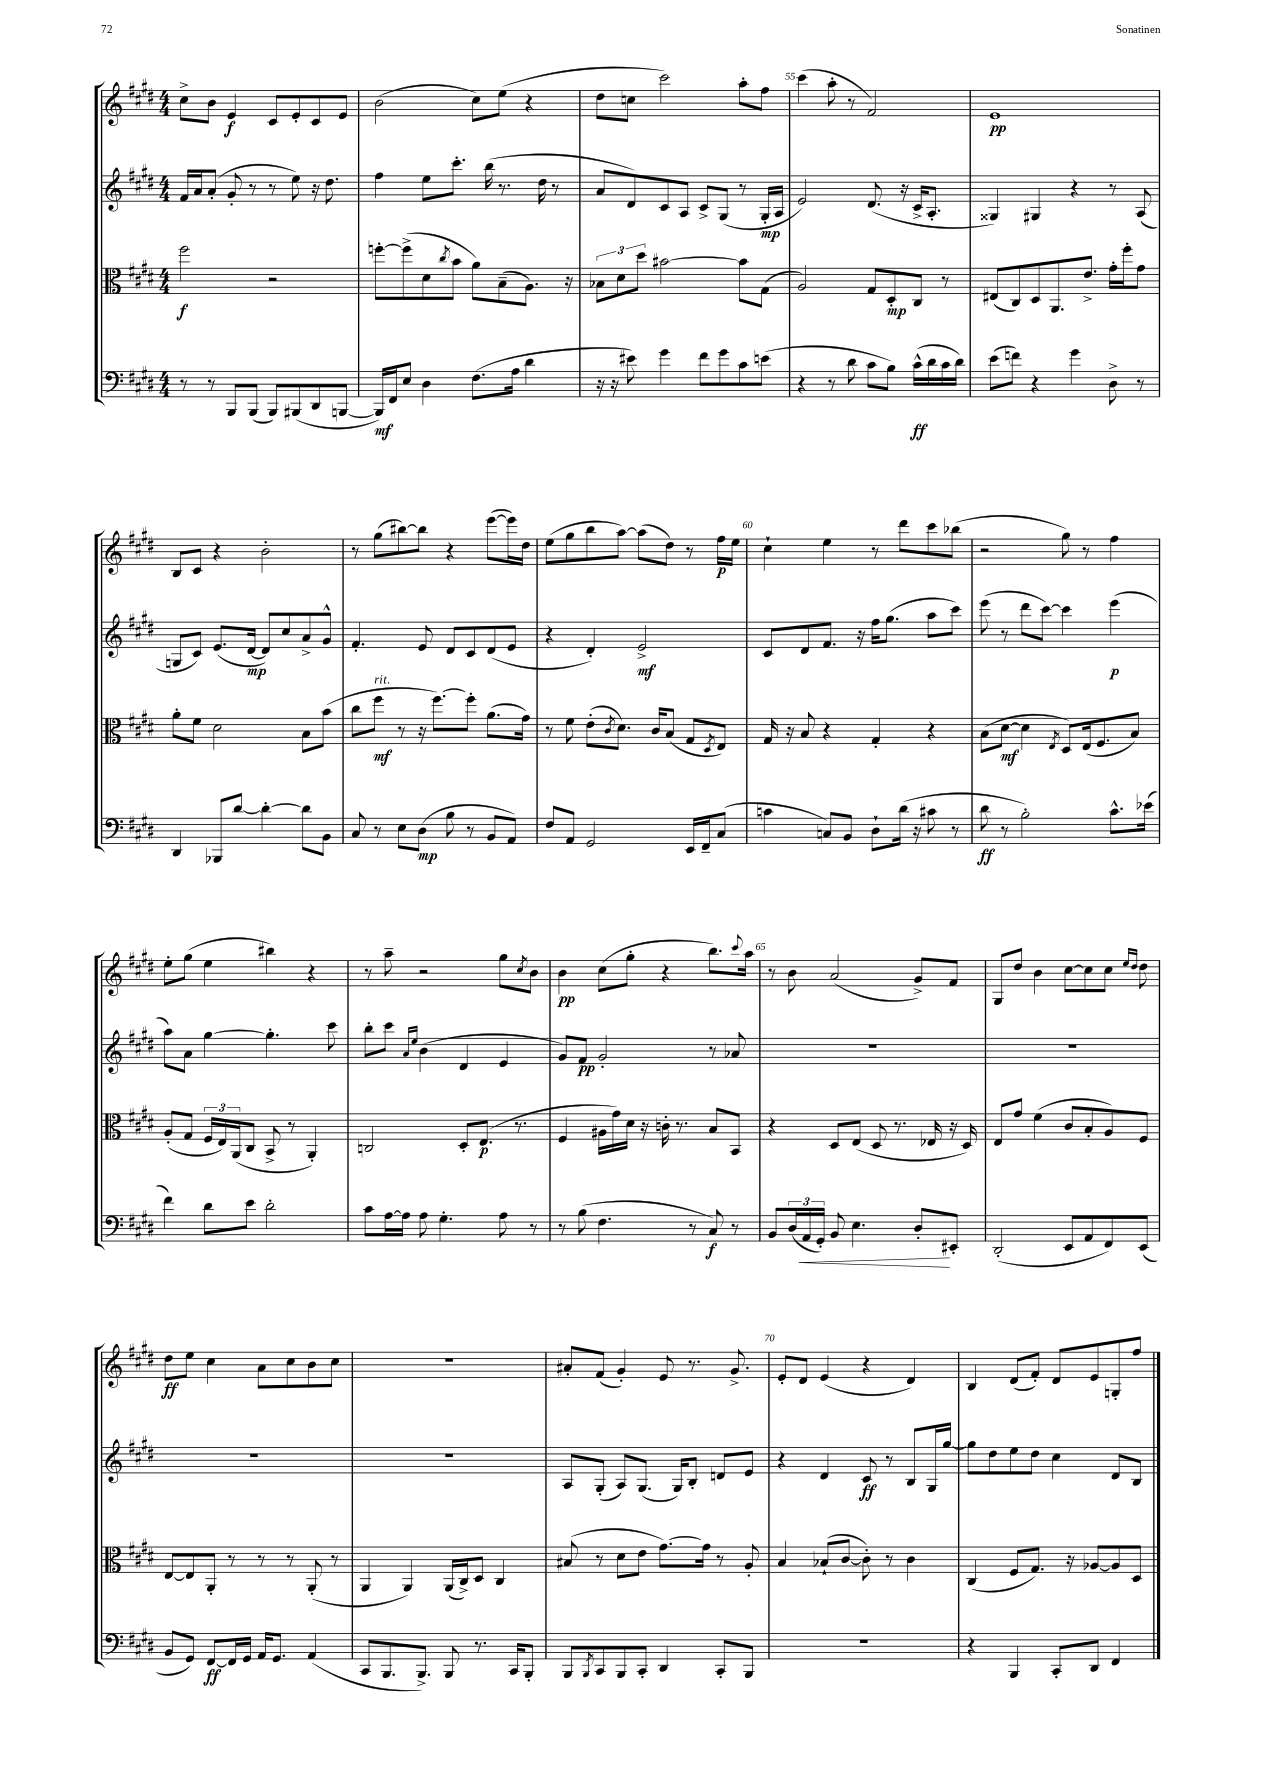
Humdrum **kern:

**kern	**dynam	**kern	**dynam	**kern	**dynam	**kern	**dynam
*part4	*part4	*part3	*part3	*part2	*part2	*part1	*part1
*staff4	*staff4	*staff3	*staff3	*staff2	*staff2	*staff1	*staff1
*clefF4	*	*clefC3	*	*clefG2	*	*clefG2	*
*k[f#c#g#d#]	*	*k[f#c#g#d#]	*	*k[f#c#g#d#]	*	*k[f#c#g#d#]	*
*M4/4	*	*M4/4	*	*M4/4	*	*M4/4	*
=52	=52	=52	=52	=52	=52	=52	=52
8r	.	2ff#\	f	16f#/LL	.	8cc#^\L	.
.	.	.	.	16a/J	.	.	.
8r	.	.	.	(8a'/J	.	8b\J	.
8BBB/L	.	.	.	8g#'/	.	4e/	f
(8BBB/J	.	.	.	8r	.	.	.
8BBB/L)	.	2r	.	8r	.	8c#/L	.
(8BBB#X/	.	.	.	8ee\)	.	8e'/	.
8DD#/	.	.	.	16r	.	8c#/	.
.	.	.	.	8.dd#\	.	.	.
[8BBBn/J	.	.	.	.	.	8e/J	.
=53	=53	=53	=53	=53	=53	=53	=53
16BBB/LL])	mf	[8ffn'\L	.	4ff#\	.	(2b\	.
16FF#/J	.	.	.	.	.	.	.
8E/J	.	(8ff^\]	.	.	.	.	.
4D#\	.	8d#\	.	8ee\L	.	.	.
.	.	8qcc#/	.	.	.	.	.
.	.	8b\J	.	8.ccc#'\J	.	.	.
(8.F#\L	.	8a\L)	.	.	.	8cc#\L)	.
.	.	.	.	(16bb\	.	.	.
.	.	(8B~\	.	8.r	.	(8ee\J	.
16A\Jk	.	.	.	.	.	.	.
4d#\	.	8.A\J)	.	.	.	4r	.
.	.	.	.	16dd#\	.	.	.
.	.	.	.	8r	.	.	.
.	.	16r	.	.	.	.	.
=54	=54	=54	=54	=54	=54	=54	=54
16r	.	12B-X\L	.	8a/L	.	8dd#\L	.
16r	.	.	.	.	.	.	.
.	.	12d#\	.	.	.	.	.
8e#X\)	.	.	.	8d#/)	.	8ccn\J	.
.	.	12dd#\J	.	.	.	.	.
4g#\	.	[2b#X\	.	8c#/	.	2ccc#\)	.
.	.	.	.	8A/J	.	.	.
8f#\L	.	.	.	8c#^/L	.	.	.
8g#\	.	.	.	(8G#/J	.	.	.
8c#\	.	8b#\L]	.	8r	.	8aa'\L	.
(8en\J	.	(8G#\J	.	16G#'/LL	mp	8ff#\J	.
.	.	.	.	16A/JJ	.	.	.
=55	=55	=55	=55	=55	=55	=55	=55
4r	.	2A/)	.	2e/)	.	(4ccc#\	.
8r	.	.	.	.	.	8aa'\	.
8d#\	.	.	.	.	.	8r	.
8c#\L	.	8G#/L	.	(8.d#/	.	2f#/)	.
8B\J)	.	8D#'/	mp	.	.	.	.
.	.	.	.	16r	.	.	.
(16c#^^\LL	ff	8C#/J	.	16c#^/KL	.	.	.
16d#\	.	.	.	8.A'/J	.	.	.
16c#\	.	8r	.	.	.	.	.
16d#\JJ)	.	.	.	.	.	.	.
=56	=56	=56	=56	=56	=56	=56	=56
(8e\L	.	(8E#X/L	.	4G##X/)	.	1e	pp
8fn\J)	.	8C#/)	.	.	.	.	.
4r	.	8D#/	.	4G#X/	.	.	.
.	.	8.AA/	.	.	.	.	.
4g#\	.	.	.	4r	.	.	.
.	.	8.e^/J	.	.	.	.	.
8D#^\	.	16g#'\LL	.	8r	.	.	.
.	.	16ff#'\J	.	.	.	.	.
8r	.	8g#\J	.	(8A/	.	.	.
!!LO:LB:g=z
=57	=57	=57	=57	=57	=57	=57	=57
4DD#/	.	8a'\L	.	8Gn/L	.	8B/L	.
.	.	8f#\J	.	8c#/J)	.	8c#/J	.
8BBB-X/L	.	2d#\	.	(8.e/L	.	4r	.
[8d#/J	.	.	.	.	.	.	.
.	.	.	.	[16d#/Jk	mp	.	.
4d#'\_	.	.	.	8d#/L])	.	2b'\	.
.	.	.	.	8cc#/	.	.	.
8d#\L]	.	8B\L	.	8a^/	.	.	.
8BB\J	.	(8b\J	.	8g#^^/J	.	.	.
=58	=58	=58	=58	=58	=58	=58	=58
8C#/	.	8cc#\L	.	4.f#'/	.	8r	.
!	!	!LO:TX:a:i:t=rit.	!	!	!	!	!
8r	.	8ff#\J	mf	.	.	(8gg#\L	.
8E\L	.	8r	.	.	.	[8bb#X\)	.
(8D#\J	mp	16r	.	8e/	.	8bb#\J]	.
.	.	[8.ff#\L)	.	.	.	.	.
8B\	.	.	.	8d#/L	.	4r	.
8r	.	8ff#'\J]	.	8c#/	.	.	.
8BB/L	.	(8.a\L	.	(8d#/	.	([8eee\L	.
8AA/J)	.	.	.	8e/J	.	16eee\L])	.
.	.	16g#\Jk)	.	.	.	16dd#\JJ	.
=59	=59	=59	=59	=59	=59	=59	=59
8F#/L	.	8r	.	4r	.	(8ee\L	.
8AA/J	.	8f#\	.	.	.	8gg#\	.
2GG#/	.	(8e'\L	.	4d#'/)	.	8bb\	.
.	.	8qc#/	.	.	.	.	.
.	.	8.d#\J)	.	.	.	[8aa\J)	.
.	.	.	.	2e^/	mf	(8aa\L]	.
.	.	16c#/KL	.	.	.	.	.
.	.	(8B/J	.	.	.	8dd#\J)	.
16EE/LL	.	8G#/L	.	.	.	8r	.
16FF#~/J	.	.	.	.	.	.	.
.	.	8qD#/	.	.	.	.	.
(8C#/J	.	8E/J)	.	.	.	16ff#\LL	p
.	.	.	.	.	.	16ee\JJ	.
=60	=60	=60	=60	=60	=60	=60	=60
4cn\	.	16G#/	.	8c#/L	.	4cc#`\	.
.	.	16r	.	.	.	.	.
.	.	8B/	.	8d#/	.	.	.
8Cn/L)	.	4r	.	8.f#/J	.	4ee\	.
8BB/J	.	.	.	.	.	.	.
.	.	.	.	16r	.	.	.
8D#`\L	.	4G#'/	.	16ff#\KL	.	8r	.
.	.	.	.	(8.gg#\J	.	.	.
(16d#\Jk	.	.	.	.	.	8ddd#\L	.
16r	.	.	.	.	.	.	.
8c#X\	.	4r	.	8aa\L	.	8ccc#\	.
8r	.	.	.	8ccc#\J)	.	(8bb-X\J	.
=61	=61	=61	=61	=61	=61	=61	=61
8d#\	ff	(8B\L	.	(8eee\	.	2r	.
8r	.	[8d#\J	mf	8r	.	.	.
2B'\)	.	4d#\]	.	8ddd#\L	.	.	.
.	.	.	.	[8ccc#\J)	.	.	.
.	.	8qE/	.	.	.	.	.
.	.	8D#/L)	.	4ccc#\]	.	8gg#\)	.
.	.	(16E/k	.	.	.	8r	.
.	.	8.F#/	.	.	.	.	.
8.c#^^\L	.	.	.	(4eee\	p	4ff#\	.
.	.	8B/J)	.	.	.	.	.
(16e-X\Jk	.	.	.	.	.	.	.
!!LO:LB:g=z
=62	=62	=62	=62	=62	=62	=62	=62
4f#\)	.	(8A'/L	.	8aa\L)	.	8ee'\L	.
.	.	8G#/J	.	8a\J	.	(8gg#\J	.
8d#\L	.	24F#/LL	.	[4gg#\	.	4ee\	.
.	.	24E/)	.	.	.	.	.
.	.	(24AA/J	.	.	.	.	.
8e\J	.	8C#/J	.	.	.	.	.
2d#'\	.	8BB^/	.	4.gg#'\]	.	4bb#X\)	.
.	.	8r	.	.	.	.	.
.	.	4AA'/)	.	.	.	4r	.
.	.	.	.	8ccc#\	.	.	.
=63	=63	=63	=63	=63	=63	=63	=63
8c#\L	.	2Cn/	.	8bb'\L	.	8r	.
[16A\L	.	.	.	8ccc#\J	.	8aa~\	.
16A\JJ]	.	.	.	.	.	.	.
.	.	.	.	16qqa/LL	.	.	.
.	.	.	.	16qqee/JJ	.	.	.
8A\	.	.	.	(4b\	.	2r	.
4.G#'\	.	.	.	.	.	.	.
.	.	8D#'/L	.	4d#/	.	.	.
.	.	(8.E/J	p	.	.	.	.
8A\	.	.	.	4e/	.	8gg#\L	.
.	.	8.r	.	.	.	.	.
.	.	.	.	.	.	8qcc#/	.
8r	.	.	.	.	.	8b\J	.
=64	=64	=64	=64	=64	=64	=64	=64
8r	.	4F#/	.	8g#/L)	.	4b\	pp
(8B\	.	.	.	8f#/J	pp	.	.
4.F#\	.	16A#X\LL	.	2g#'/	.	(8cc#\L	.
.	.	16g#\)	.	.	.	.	.
.	.	16d#\JJ	.	.	.	8gg#'\J	.
.	.	16r	.	.	.	.	.
.	.	16cn'\	.	.	.	4r	.
.	.	8.r	.	.	.	.	.
8r	.	.	.	.	.	.	.
8C#/)	f	8B/L	.	8r	.	8.bb\L)	.
8r	.	8BB/J	.	8a-X/	.	.	.
.	.	.	.	.	.	8qqccc#/	.
.	.	.	.	.	.	16aa\Jk	.
=65	=65	=65	=65	=65	=65	=65	=65
8BB/L	.	4r	.	1r	.	8r	.
(24D#/L	.	.	.	.	.	8b\	.
!	!LO:HP:b	!	!	!	!	!	!
24AA/	<	.	.	.	.	.	.
24GG#'/JJ)	.	.	.	.	.	.	.
8BB/	.	8D#/L	.	.	.	(2a/	.
4.E\	.	(8E/J	.	.	.	.	.
.	.	8D#/	.	.	.	.	.
.	.	8.r	.	.	.	.	.
8D#'/L	.	.	.	.	.	8g#^/L)	.
.	.	16E-X/	.	.	.	.	.
8EE#X'/J	[	16r	.	.	.	8f#/J	.
.	.	16D#/)	.	.	.	.	.
=66	=66	=66	=66	=66	=66	=66	=66
(2DD#'/	.	8E/L	.	1r	.	8G#/L	.
.	.	8g#/J	.	.	.	8dd#/J	.
.	.	(4f#\	.	.	.	4b\	.
8EE/L	.	8c#/L	.	.	.	[8cc#\L	.
8AA/	.	8B'/	.	.	.	8cc#\]	.
8FF#/)	.	8A/)	.	.	.	8cc#\J	.
.	.	.	.	.	.	16qqee/LL	.
.	.	.	.	.	.	16qqdd#/JJ	.
(8EE/J	.	8F#/J	.	.	.	8dd#\	.
!!LO:LB:g=z
=67	=67	=67	=67	=67	=67	=67	=67
8BB/L	.	[8E/L	.	1r	.	8dd#\L	ff
8GG#/J)	.	8E/]	.	.	.	8ee\J	.
[8FF#/L	ff	8AA'/J	.	.	.	4cc#\	.
16FF#/L]	.	8r	.	.	.	.	.
16GG#/JJ	.	.	.	.	.	.	.
16AA/KL	.	8r	.	.	.	8a\L	.
8.GG#/J	.	.	.	.	.	.	.
.	.	8r	.	.	.	8cc#\	.
(4AA/	.	(8AA'/	.	.	.	8b\	.
.	.	8r	.	.	.	8cc#\J	.
=68	=68	=68	=68	=68	=68	=68	=68
8CC#/L	.	4AA/	.	1r	.	1r	.
8.BBB/	.	.	.	.	.	.	.
.	.	4AA/)	.	.	.	.	.
8.BBB^/J)	.	.	.	.	.	.	.
8BBB/	.	(16AA/LL	.	.	.	.	.
.	.	16C#^/J)	.	.	.	.	.
8.r	.	8D#/J	.	.	.	.	.
.	.	4C#/	.	.	.	.	.
16CC#/KL	.	.	.	.	.	.	.
8BBB'/J	.	.	.	.	.	.	.
=69	=69	=69	=69	=69	=69	=69	=69
8BBB/L	.	(8B#X/	.	8A/L	.	8a#X'/L	.
8qBBB/	.	.	.	.	.	.	.
8CC#/	.	8r	.	(8G#'/J	.	(8f#/J	.
8BBB/	.	8d#\L	.	8A/L)	.	4g#'/)	.
8CC#'/J	.	8e\J	.	(8.G#/J	.	.	.
4DD#/	.	[8.g#\L)	.	.	.	8e/	.
.	.	.	.	16G#/KL)	.	.	.
.	.	.	.	8B'/J	.	8.r	.
.	.	16g#\Jk]	.	.	.	.	.
8CC#'/L	.	8r	.	8dn/L	.	.	.
.	.	.	.	.	.	8.g#^/	.
8BBB/J	.	8A'/	.	8e/J	.	.	.
=70	=70	=70	=70	=70	=70	=70	=70
1r	.	4B/	.	4r	.	8e'/L	.
.	.	.	.	.	.	8d#/J	.
.	.	(8B-X`/L	.	4d#/	.	(4e/	.
.	.	[8c#/J	.	.	.	.	.
.	.	8c#'\])	.	8c#/	ff	4r	.
.	.	8r	.	8r	.	.	.
.	.	4c#\	.	8B/L	.	4d#/)	.
.	.	.	.	16G#/L	.	.	.
.	.	.	.	[16gg#/JJ	.	.	.
=71	=71	=71	=71	=71	=71	=71	=71
4r	.	(4C#/	.	8gg#\L]	.	4B/	.
.	.	.	.	8dd#\	.	.	.
4BBB/	.	8F#/L	.	8ee\	.	(8d#/L	.
.	.	8.G#/J)	.	8dd#\J	.	8f#'/J)	.
8CC#'/L	.	.	.	4cc#\	.	8d#/L	.
.	.	16r	.	.	.	.	.
8DD#/J	.	[8A-X/L	.	.	.	8e/	.
4FF#/	.	8A-/]	.	8d#/L	.	8Gn'/	.
.	.	8D#/J	.	8B/J	.	8ff#/J	.
==	==	==	==	==	==	==	==
*-	*-	*-	*-	*-	*-	*-	*-
